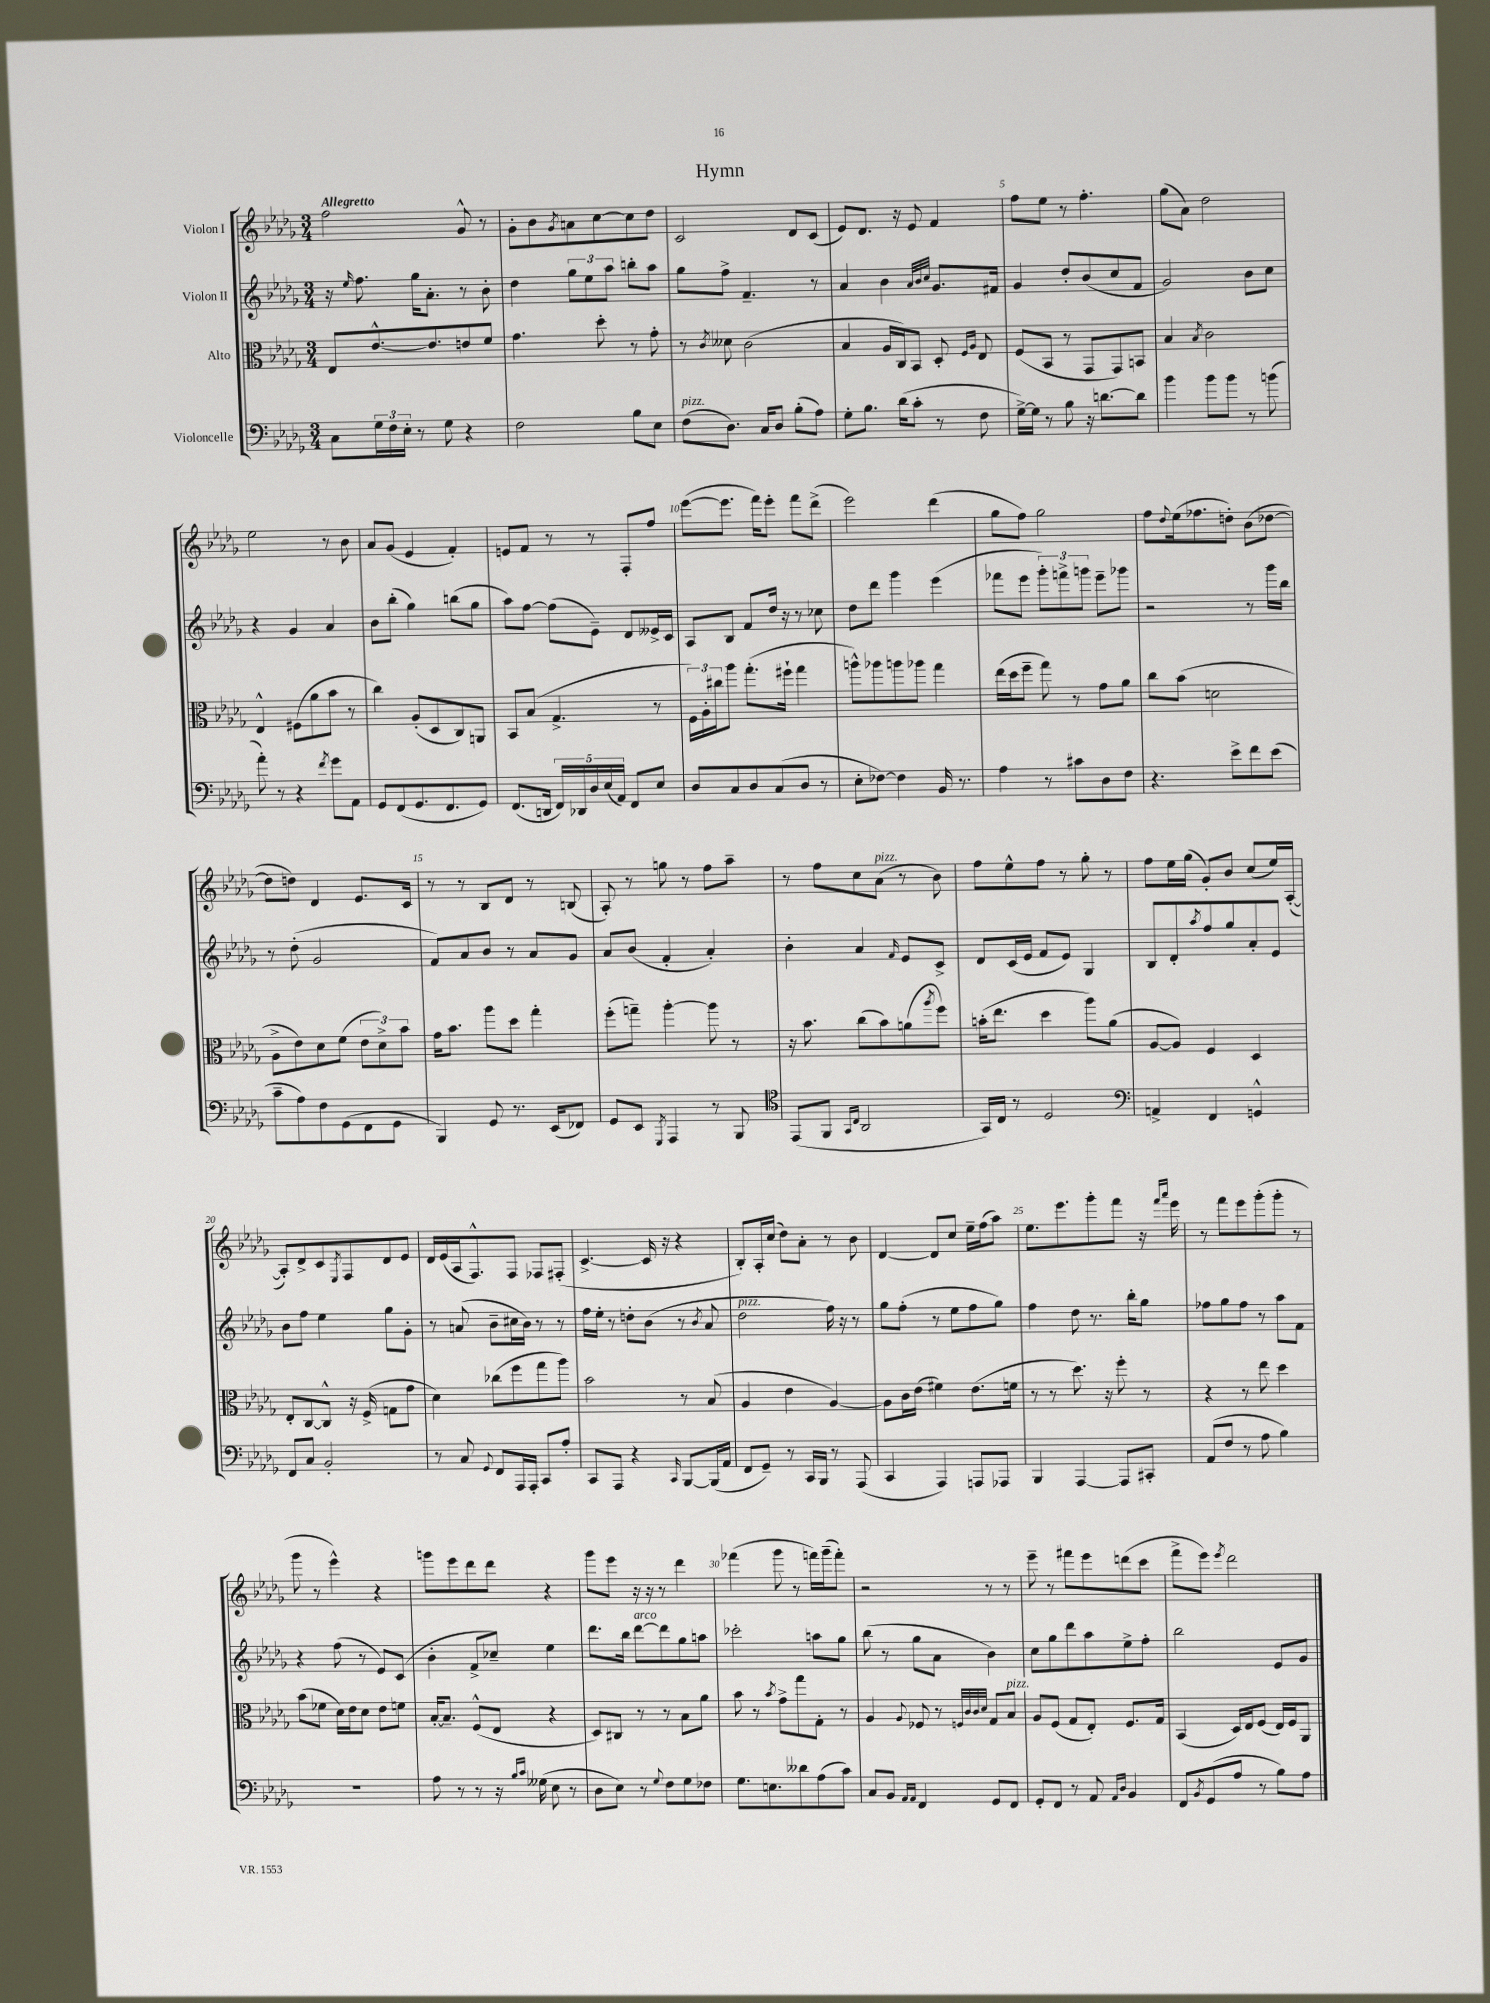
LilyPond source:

\header { title = "Hymn" }
<<
\new StaffGroup <<
\new Staff = "s0" \with { instrumentName = "Violon I" } {
    \clef treble \key des \major \numericTimeSignature \time 3/4 \tempo "Allegretto"
    f''2 ges'8-^ r8 |
    ges'8-. bes'8 \acciaccatura { ges'8 } a'8 c''8~ c''8 des''8 |
    c'2 des'8 c'8( |
    ees'8) des'8. r16 ees'8 f'4 |
    f''8 ees''8 r8 f''4.-. |
    ges''8( aes'8) des''2 |
    ees''2 r8 bes'8 |
    aes'8 ges'8( ees'4 f'4-.) |
    e'8 f'8 r8 r8 f8-. f''8 |
    ees'''8~( ees'''8. f'''16) ees'''8-. f'''8 des'''8->( |
    ees'''2) des'''4( |
    ges''8 f''8) ges''2 |
    f''8 \appoggiatura { des''8 } ees''16( fes''8. d''8-.) bes'8( des''8~ |
    des''8 d''8) des'4 ees'8. c'16 |
    r8 r8 bes8 des'8 r8 b8( |
    aes8-.) r8 g''8 r8 f''8 aes''8-- |
    r8 f''8 c''8 aes'8^\markup { \italic "pizz." }( r8 bes'8) |
    f''8 ees''8-^ f''8 r8 ges''8-. r8 |
    f''8 ees''16 ges''16( ges'8-.) bes'8 c''8( ees''16) aes16~-.( |
    aes8-.) des'8-> c'8 \acciaccatura { ees8 } f8 des'8 ees'8 |
    des'16 ees'16( aes16 f8.-^) f8 fes8 fis8-.( |
    c'4.~-> c'16 r16 r4 |
    bes8-.) aes16-. c''16( des''8) aes'8-. r8 bes'8 |
    des'4~ des'8 c''8 ees''16-- f''16( aes''8) |
    ees''8. ees'''8. ges'''8-. f'''8 r16 \grace { f'''16 aes'''16 } ees'''16 |
    r8 f'''8 ees'''8 ges'''8-.( ges'''8-. r8 |
    ges'''8 r8 ees'''4-^) r4 |
    g'''8 ees'''8 des'''8 des'''8 r4 |
    ges'''8 ees'''8 r16 r16 r8 des'''4 |
    fes'''4( ges'''8 r8 f'''16) ges'''16--( f'''8-.) |
    r2 r8 r8 |
    ees'''8-- r8 fis'''8 ees'''8 d'''8( c'''8 |
    f'''8-> ees'''8) \acciaccatura { ees'''8 } des'''2 \bar "|." |
}
\new Staff = "s1" \with { instrumentName = "Violon II" } {
    \clef treble \key des \major \numericTimeSignature \time 3/4
    r16 \grace { ees''16 } f''8. ges''16 aes'8.-. r8 bes'8-. |
    des''4 \tuplet 3/2 { ges''8 ees''8 aes''8 } b''8-. aes''8 |
    ges''8 f''8-> f'4.-- r8 |
    aes'4 bes'4 \grace { aes'32 bes'32 c''32 } ges'8. fis'16 |
    ges'4 des''8-. bes'8( c''8 f'8 |
    ges'2) bes'8 c''8 |
    r4 ges'4 aes'4 |
    bes'8 bes''8-.( ges''4) b''8( ges''8 |
    aes''8) f''8~ f''8( ees'8--) des'8 eeses'16-> c'16 |
    aes8 bes8 f'8 des''16 r16 r8 ces''8 |
    des''8 des'''8 ges'''4 ees'''4( |
    fes'''8 ees'''8 \tuplet 3/2 { ges'''8-.) f'''8-> g'''8 } ees'''8-- ges'''8 |
    r2 r8 ges'''16 bes''16 |
    r8 des''8-.( ges'2 |
    f'8) aes'8 bes'8 r8 aes'8 ges'8 |
    aes'8 bes'8( f'4-. aes'4-.) |
    bes'4-. aes'4 \grace { f'16 } ees'8 c'8-> |
    des'8 c'16( ees'16 f'8 ees'8) ges4 |
    bes8 des'8-. \acciaccatura { aes''8 } f''8 ges''8 aes'8-. ees'8 |
    bes'8 f''8 ees''4 ges''8 ges'8-. |
    r8 a'8( bes'8-- cis''16 bes'16) r8 r8 |
    f''16 ees''16-. r8 d''8-. bes'8( r8 \acciaccatura { bes'8 } aes'8 |
    des''2^\markup { \italic "pizz." } f''16) r16 r8 |
    ges''8 f''8-.( r8 ees''8 f''8 ges''8) |
    f''4 des''8 r8. bes''16-. ges''8 |
    fes''8 ges''8 fes''8 r8 aes''8 f'8 |
    r4 f''8( r8 ees'8) c'8( |
    bes'4-. f'8-> ces''8--) ees''4 |
    des'''8. bes''16 des'''8~^\markup { \italic "arco" } des'''8 ges''8 a''8 |
    ces'''2-. a''8 ges''8 |
    bes''8( r8 ges''8 aes'8 bes'4) |
    c''8 ges''8 des'''8 aes''8 ees''8-> f''8-. |
    bes''2 ees'8 ges'8 \bar "|." |
}
\new Staff = "s2" \with { instrumentName = "Alto" } {
    \clef alto \key des \major \numericTimeSignature \time 3/4
    ees8 ees'8.~-^ ees'8. e'8 f'8 |
    ges'4. des''8-. r8 ges'8-. |
    r8 \acciaccatura { c'8 } deses'8 c'2( |
    bes4 aes16 c16) bes,8 des8-. \grace { f16 aes16 } ees8 |
    f8( bes,8 r8 ges,8 ges,8) b,8 |
    bes4 \acciaccatura { bes8 } c'2 |
    ees4-^ fis8( aes'8 bes'8 r8 |
    c''4) aes8-.( des8 c8) a,8 |
    bes,8 bes8( ges4.-> r8 |
    \tuplet 3/2 { f16) aes16-. cis''16 } aes''8 ges''8.-.( fis''16-! ges''4 |
    a''8-^) aes''8 a''8 aes''8 ges''4 |
    ees''16( des''16 f''8-- ges''8) r8 ges'8 aes'8 |
    c''8 bes'8( d'2 |
    aes8-> ees'8) des'8 f'8( \tuplet 3/2 { ees'8 des'8->) bes'8 } |
    ges'16 bes'8. aes''8 des''8 ges''4-. |
    f''8-.( g''8--) aes''4~-. aes''8 r8 |
    r16 bes'8. c''8( bes'8) a'8( \acciaccatura { aes''8 } f''8) |
    b'16-.( ees''8. des''4 aes''8) aes'8( |
    aes8~ aes8) f4 des4 |
    ees8-. c8~ c8-^ r16 f16->( g8 ges'8 |
    des'4) ces''8( f''8 ges''8 aes''8) |
    bes'2 r8 bes8( |
    aes4 ees'4 aes4~) |
    aes8 c'16 ees'16( fis'4) ees'8.( f'16 |
    r8 r8 des''8.) r16 f''8-. r8 |
    r4 r8 ees''8 des''4 |
    bes'8( fes'8 des'16) ees'16 des'8 ees'8 f'8 |
    bes16~-. bes8.-- f8-^( ees8 r4 |
    des8) cis8 r8 r8 bes8 aes'8 |
    bes'8 r8 \acciaccatura { bes'8 } ges'8-> ges''8 ges8-. r8 |
    aes4 \appoggiatura { aes8 } fes8 r8 \grace { f32 c'32 c'32 des'32 } ges8 bes8^\markup { \italic "pizz." } |
    aes8 f8( ges8 ees8-.) f8. ges16 |
    bes,4( des16) ees16 f8( ees16) f16 aes,8 \bar "|." |
}
\new Staff = "s3" \with { instrumentName = "Violoncelle" } {
    \clef bass \key des \major \numericTimeSignature \time 3/4
    c8 \tuplet 3/2 { ges16 f16 ees16-. } r8 ges8 r4 |
    f2 bes8 ees8 |
    f8^\markup { \italic "pizz." }( des8.) c16 des8 bes8-.( aes8) |
    ges8-. bes8. des'16( c'8-. r8 f8 |
    ges16~->) ges16 r8 bes8 r16 d'8.~ d'8 |
    bes'4 bes'8 bes'8 r8 b'8( |
    aes'8-.) r8 r4 \acciaccatura { f'8 } ges'8 aes,8 |
    ges,8 f,8( ges,8. f,8. ges,8) |
    f,8.( d,16 \tuplet 5/4 { f,16) des,16 des16 ees16( aes,16) } f,8 ees8 |
    des8 c8 des8 c8( des8 r8 |
    ees8-. fes8~) fes4 bes,16 r8. |
    aes4 r8 cis'8 des8 f8 |
    r4. ees'8-> f'8 ees'8( |
    c'8-- aes8) f8 ges,8( f,8 ges,8 |
    bes,,4) ges,8 r8. ees,16( fes,8) |
    ges,8 ees,8 \acciaccatura { ges,,8 } aes,,4 r8 bes,,8 |
    \clef tenor ees,8( f,8 \grace { ges,16 c16 } aes,2 |
    ges,16) c16 r8 des2 |
    \clef bass a,4-> f,4 g,4-^ |
    f,8 c8 bes,2-. |
    r8 c8 \appoggiatura { ges,8 } f,8 aes,,16 aes,,16-. c,8 aes8-. |
    c,8 aes,,8 r4 \grace { c,16 } bes,,8~ bes,,16( aes,16 |
    f,8 ges,8--) r8 c,16 bes,,16 r8 aes,,8( |
    c,4 aes,,4) a,,8 aes,,8 |
    bes,,4 aes,,4~ aes,,8 cis,8-. |
    aes,8( f8 r8 aes8 bes4) |
    R2. |
    aes8 r8 r8 r16 \grace { bes16 c'16 } geses16( ees8 r8 |
    des8 ees8) r8 \appoggiatura { ges8 } f8 ges8 fes8 |
    ges8. e8. deses'8 aes8( c'8) |
    c8 bes,8 \grace { aes,16 aes,16 } f,4 ges,8 f,8 |
    ges,8-. f,8 r8 aes,8 \grace { aes,16 des16 } bes,4 |
    f,8 \acciaccatura { bes,8 } ges,8( aes8 r8 bes8) aes8 \bar "|." |
}
>>
>>
\layout { \context { \Score \override BarNumber.break-visibility = ##(#f #t #t) barNumberVisibility = #(every-nth-bar-number-visible 5) } }
